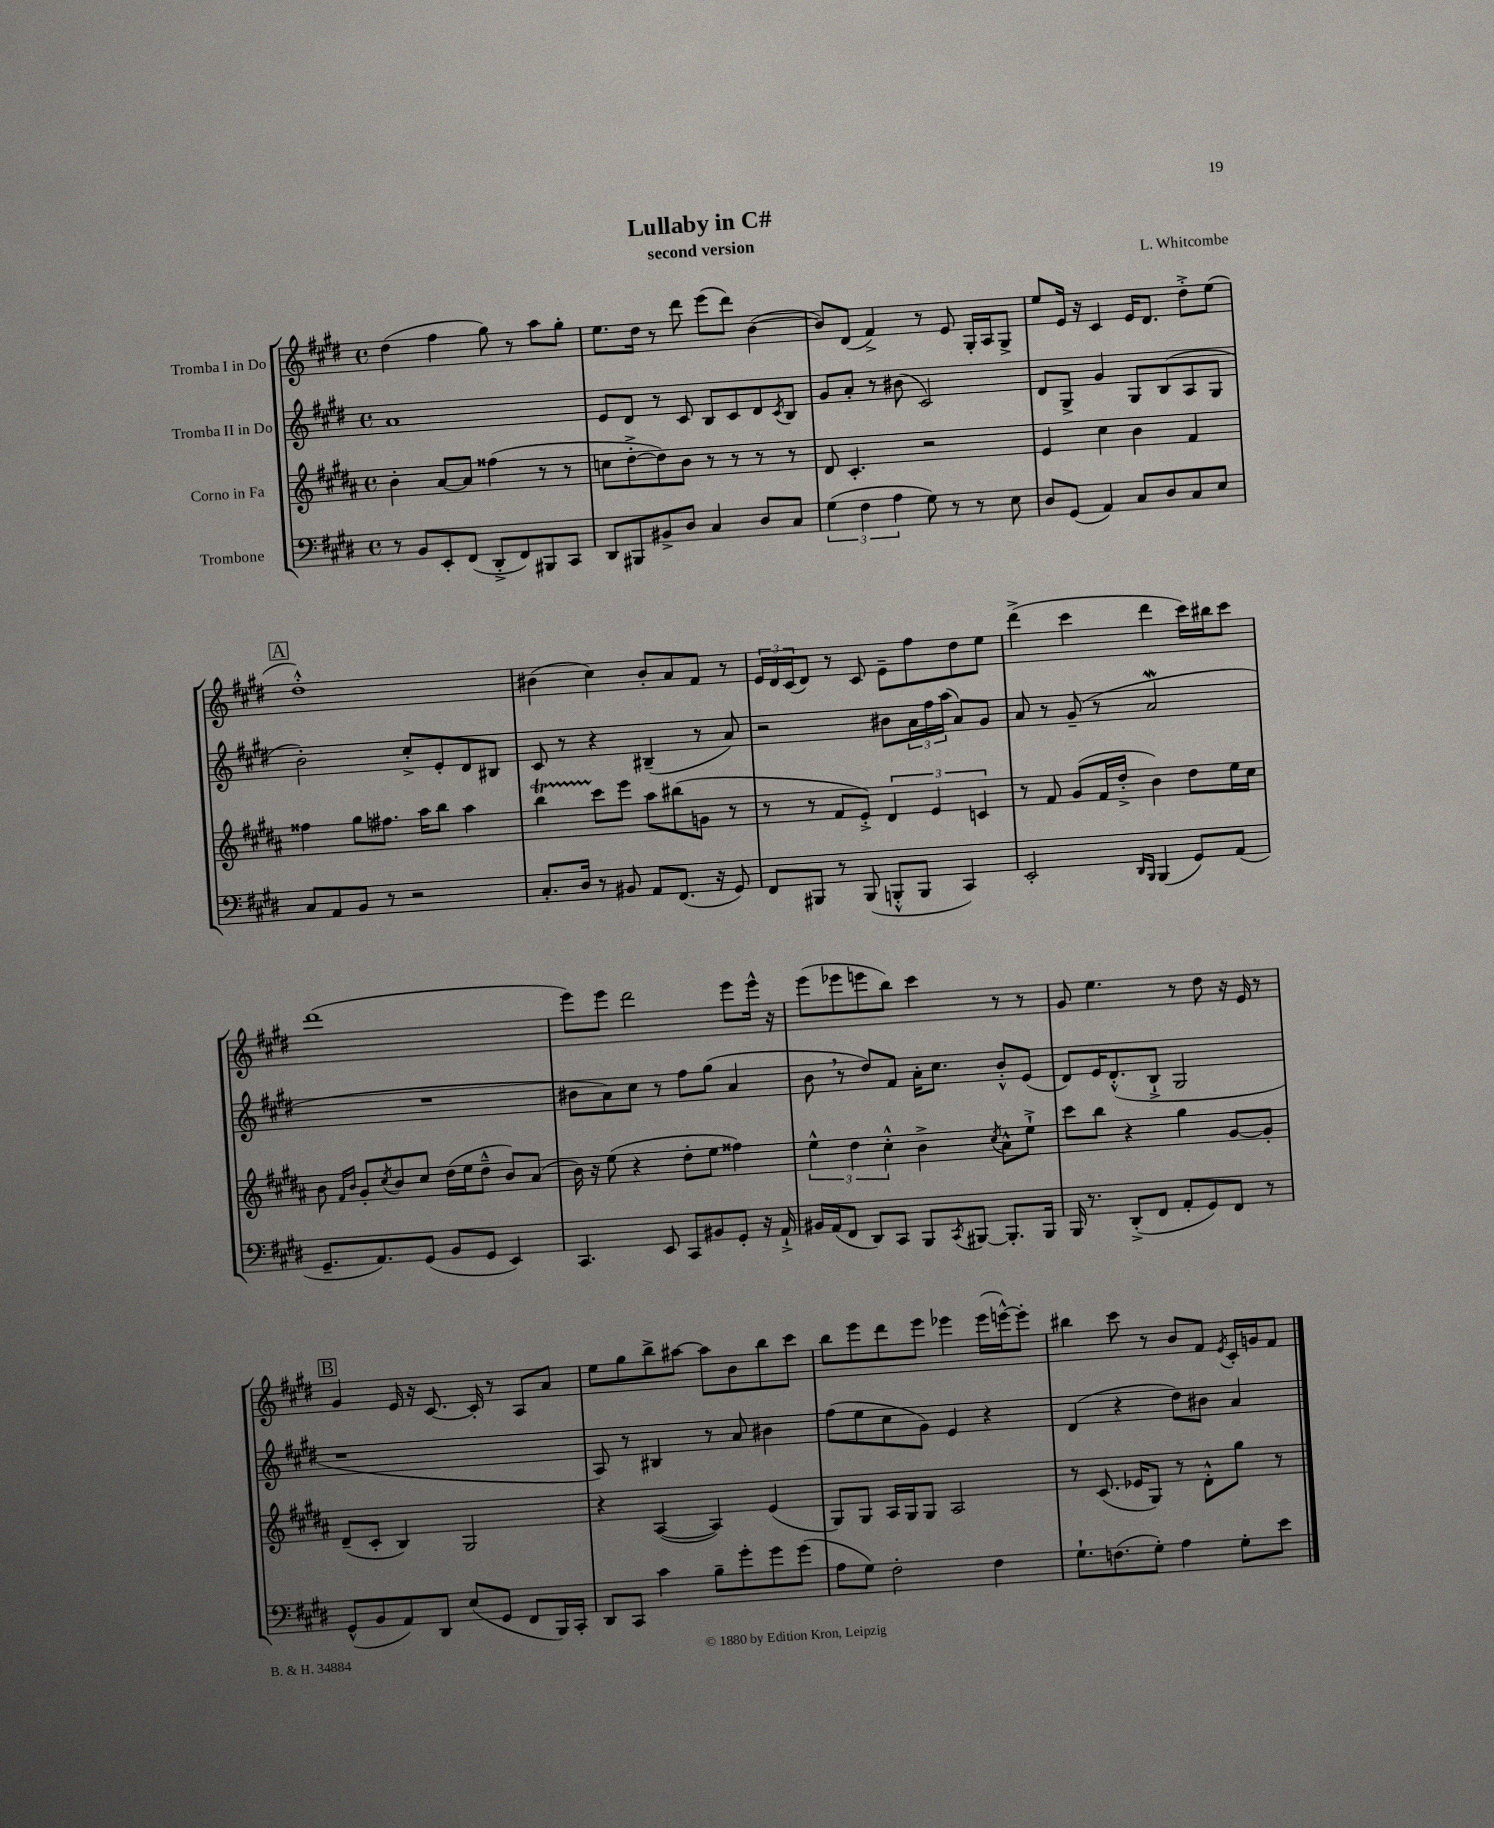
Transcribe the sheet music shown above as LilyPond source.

\header { title = "Lullaby in C#" composer = "L. Whitcombe" subtitle = "second version" }
<<
\new StaffGroup <<
\new Staff = "s0" \with { instrumentName = "Tromba I in Do" } {
    \clef treble \key e \major \defaultTimeSignature \time 4/4
    dis''4( fis''4 gis''8) r8 a''8 gis''8-. |
    e''8. dis''16 r8 dis'''8 e'''8( dis'''8) b'4~( |
    b'8) dis'8( fis'4->) r8 e'8 gis16-. a16 gis8-> |
    e''8 e'16 r16 cis'4 e'16 dis'8. dis''8-.-> e''8( |
    \mark \markup { \box "A" } dis''1-.-^) |
    bis'4( cis''4) bis'8-. a'8 fis'8 r8 |
    \tuplet 3/2 { e'16 dis'16 cis'16( } dis'8) r8 cis'8 e'8-- fis''8 dis''8 e''8 |
    dis'''4->( cis'''4 dis'''4 cis'''16) bis''16 cis'''8 |
    dis'''1( |
    e'''8) e'''8 dis'''2 e'''8 e'''16-^ r16 |
    e'''8( ees'''8 e'''8 b''8) cis'''4 r8 r8 |
    gis'8 e''4. r8 dis''8 r16 e'16 r8 |
    \mark \markup { \box "B" } gis'4 e'16 r16 cis'8.~ cis'16-. r8 a8 a'8 |
    e''8 gis''8 b''8-> ais''8~ ais''8 b'8 b''8 cis'''8 |
    b''8 e'''8 dis'''8 e'''8 ees'''4 ees'''16( e'''16~-^) e'''8-. |
    bis''4 cis'''8 r8 b'8 fis'8 \acciaccatura { e'8 } cis'16-. g'16 fis'8 \bar "|." |
}
\new Staff = "s1" \with { instrumentName = "Tromba II in Do" } {
    \clef treble \key e \major \defaultTimeSignature \time 4/4
    a'1 |
    e'8 dis'8 r8 cis'8 b8 cis'8 dis'8 \acciaccatura { cis'8 } b8 |
    gis'8 a'8-. r8 bis'8( cis'2) |
    dis'8 gis8-> gis'4 gis8 b8( a8 gis8 |
    \mark \markup { \box "A" } b'2-.) cis''8-.-> e'8-. dis'8 bis8 |
    cis'8 r8 r4 bis4--( r8 a'8) |
    r2 bis'8 \tuplet 3/2 { a'16 fis''16 a''16( } a'8) gis'8 |
    a'8 r8 gis'8--( r8 a'2\mordent |
    R1 |
    bis'8 a'8) cis''8 r8 fis''8 gis''8( a'4 |
    b'8 \breathe r8 dis''8) fis'8 a'16-. cis''8. b'8-.-^ e'8( |
    dis'8) e'16 dis'8.-.-^( b8-!-> gis2 |
    \mark \markup { \box "B" } r1 |
    a8) r8 bis4 r8 a'8 bis'4 |
    fis''8( e''8 cis''8 gis'8) e'4 r4 |
    dis'4( r4 dis''8) bis'8 a'4 \bar "|." |
}
\new Staff = "s2" \with { instrumentName = "Corno in Fa" } {
    \clef treble \key b \major \defaultTimeSignature \time 4/4
    b'4-. ais'8~ ais'8 fisis''4( r8 r8 |
    c''8 dis''8~-.-> dis''8) b'8 r8 r8 r8 r8 |
    dis'8 cis'4.-. r2 |
    e'4 cis''4 b'4 fis'4 |
    \mark \markup { \box "A" } fisis''4 gis''8 fis''8. ais''16 b''8 ais''4 |
    b''4\startTrillSpan cis'''8\stopTrillSpan e'''8 ais''8 bis''8( g'8 r8 |
    r8 r8 fis'8 e'8-.->) \tuplet 3/2 { dis'4 e'4 c'4 } |
    r8 fis'8 gis'8( fis'16 dis''16-.-> b'4) dis''8 e''16 cis''16 |
    b'8 \grace { fis'16 b'16 } gis'8-. \acciaccatura { cis''8 } b'8 cis''8 dis''16( e''16 dis''8---^ b'8) ais'8( |
    b'16) r16 e''8( r4 dis''8-. e''8 fisis''4) |
    \tuplet 3/2 { e''4-^ dis''4 cis''4-.-^ } b'4-> \acciaccatura { cis''8 } ais'8-^ e''8-!-> |
    cis'''8 b''8 r4 gis''4 gis'8~ gis'8-. |
    \mark \markup { \box "B" } dis'8--( cis'8-. b4) gis2 |
    r4 ais4~( ais4) e'4( |
    gis8) gis8 ais16 gis16 gis8 ais2 |
    r8 cis'8.( ees'16 gis8) r8 dis'8-.-^ gis''8 r8 \bar "|." |
}
\new Staff = "s3" \with { instrumentName = "Trombone" } {
    \clef bass \key e \major \defaultTimeSignature \time 4/4
    r8 b,8 e,8-. fis,8( dis,8-.-> fis,8) bis,,8 cis,8 |
    dis,8 bis,,8 bis,8-> dis8 cis4 dis8 cis8 |
    \tuplet 3/2 { gis4( fis4 a4 } gis8) r8 r8 e8 |
    dis8 gis,8( a,4) cis8 dis8 cis8 e8 |
    \mark \markup { \box "A" } cis8 a,8 b,8 r8 r2 |
    cis8.-. dis16 r8 bis,8 a,8 fis,8.( r16 gis,8) |
    fis,8 bis,,8 r8 bis,,8( b,,8-.-^ b,,8 cis,4) |
    e,2-. \grace { dis,16 b,,16 } b,,4( gis,8) a,8( |
    gis,8.-- a,8.) gis,8( b,8 gis,8 e,4) |
    cis,4. e,8 cis,8 bis,8 gis,8-. r16 a,16-!-> |
    bis,16 a,16( fis,8 dis,8) cis,8 b,,8 \acciaccatura { cis,8 } bis,,8~ bis,,8.-. bis,,16 |
    b,,16 r8. dis,8-.->( fis,8 a,8-. gis,8) fis,8 r8 |
    \mark \markup { \box "B" } gis,8-^( b,8 a,8) dis,8 e8( gis,8 fis,8 b,,16) cis,16-. |
    dis,8 cis,8 cis'4 b8-- gis'8-. gis'8 gis'8( |
    a8 gis8) fis2-. fis4 |
    gis8.-! f8.( gis8-.) a4 gis8-. e'8 \bar "|." |
}
>>
>>
\layout { \context { \Score \remove "Bar_number_engraver" } }
